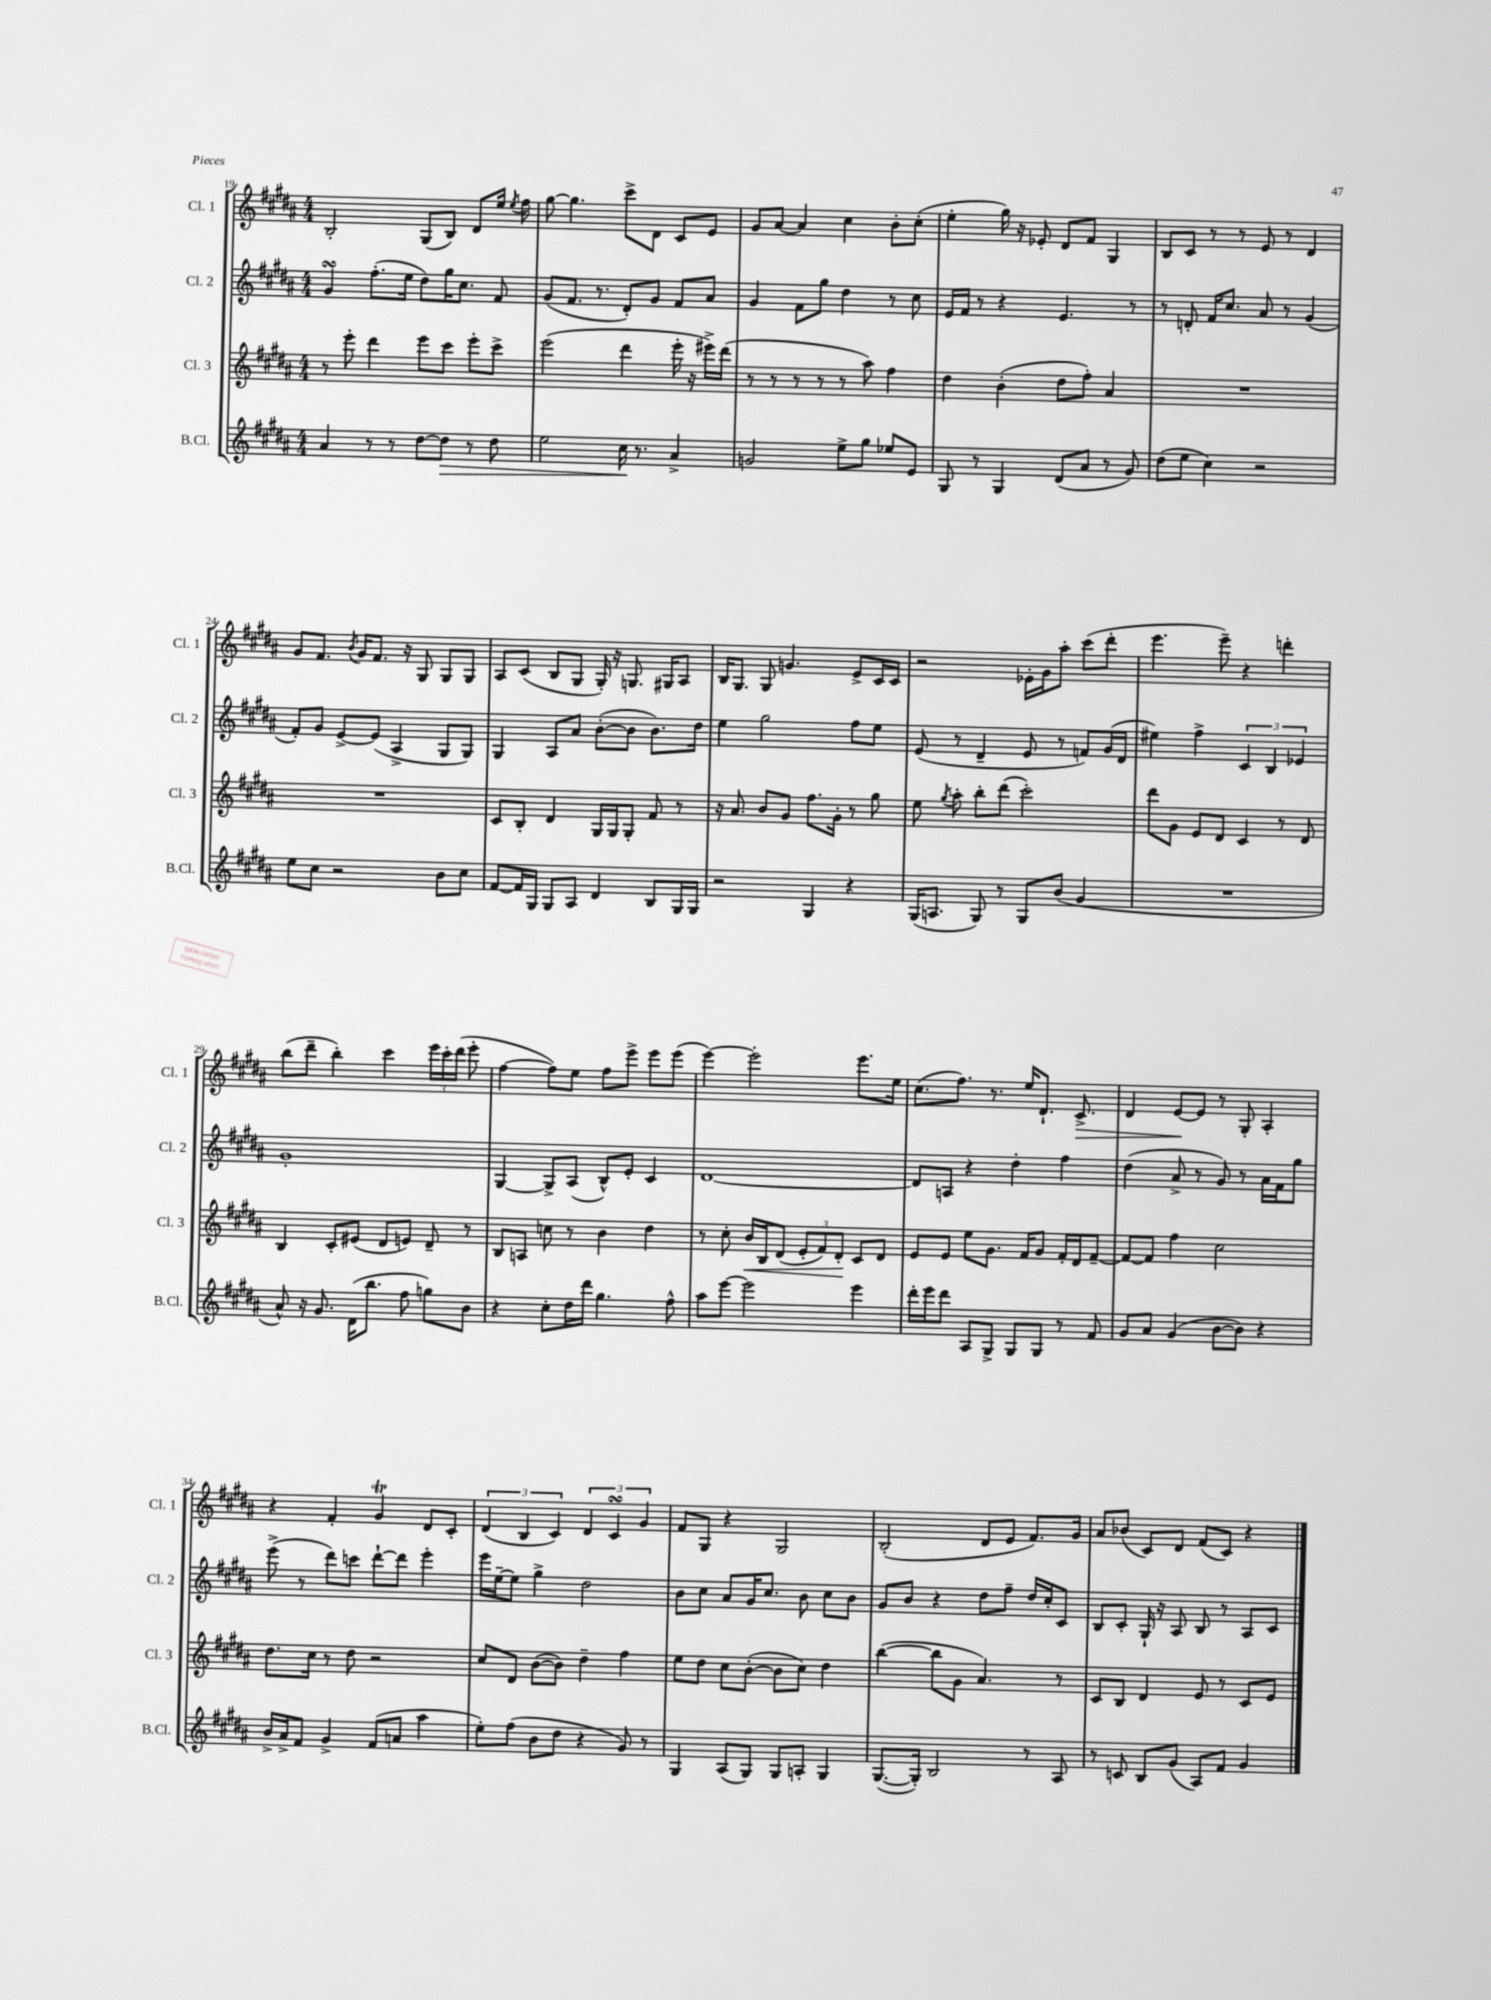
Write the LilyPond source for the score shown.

<<
\new StaffGroup <<
\new Staff = "s0" \with { instrumentName = "Cl. 1" shortInstrumentName = "Cl. 1" } {
    \clef treble \key b \major \numericTimeSignature \time 4/4
    \autoBeamOff b2-. gis8[( b8]) dis'8[ e''16] \acciaccatura { e''8 } fis''16 |
    gis''8~ gis''4. cis'''8[-> dis'8] cis'8[ e'8] |
    gis'8[ ais'8]~ ais'4 cis''4 b'8[-. cis''8]-.( |
    e''4-. gis''16) r16 ees'8-. dis'8[ fis'8] gis4 |
    b8[ cis'8] r8 r8 e'8 r8 dis'4 |
    gis'8[ fis'8.] \acciaccatura { b'8 } gis'16[ fis'8.] r16 gis8 gis8[ gis8] |
    ais8[ cis'8]( b8[ gis8] gis16-.) r16 g8. gis16[ ais8] |
    b16[ gis8.] gis8 g'4. e'8[-> cis'16 cis'16] |
    r2 ees'16[-. gis'16 ais''8]-. cis'''8[( dis'''8]-. |
    e'''4. e'''8--) r4 d'''4-. |
    b''8[( dis'''8]-- b''4-.) cis'''4 \tuplet 3/2 { e'''16[ cis'''16-. dis'''16]( } e'''8-. |
    fis''4~ fis''8[) e''8] fis''8[ e'''8]-> e'''8[ e'''8]( |
    e'''4~) e'''2-. e'''8.[ e''16] |
    cis''8.[( fis''8.]) r8. e''16[ dis'8.]-! cis'8.->\> |
    dis'4 e'8[~\! e'8] r8 gis8-. ais4-. |
    r4 fis'4-. gis'4\trill dis'8[ cis'8]-. |
    \tuplet 3/2 { dis'4( b4 cis'4) } \tuplet 3/2 { dis'4 cis'4\turn gis'4 } |
    fis'8[ gis8] r4 gis2 |
    b2-.( dis'8[ e'8] fis'8.[) gis'16] |
    ais'8[ bes'8]( cis'8[) dis'8] fis'8[( cis'8]) r4 \bar "|." |
}
\new Staff = "s1" \with { instrumentName = "Cl. 2" shortInstrumentName = "Cl. 2" } {
    \clef treble \key b \major \numericTimeSignature \time 4/4
    \autoBeamOff gis'4\turn fis''8.[-.( e''16] dis''8[) gis''16 cis''8.] fis'8 |
    gis'8[( fis'8.] r8. dis'8[-.) gis'8] fis'8[ ais'8] |
    gis'4 fis'8[ gis''8] dis''4 r8 cis''8 |
    e'16[ fis'16] r8 r4 e'4. r8 |
    r8 d'8-. fis'16[ cis''8.] ais'8 r8 gis'4( |
    fis'8[-.) gis'8] e'8[~-> e'8]( ais4-> gis8[ gis8]) |
    gis4 ais8[ ais'8] b'8[~-.( b'8] b'8.[) dis''16] |
    e''4 gis''2 fis''8[ e''8] |
    e'8( r8 dis'4-- e'8 r8 f'8[) gis'16( dis'16] |
    eis''4) fis''4-> \tuplet 3/2 { cis'4 b4 ees'4 } |
    gis'1-. |
    gis4~ gis8[-> ais8]( b8[-^) e'8]-. cis'4 |
    dis'1~ |
    dis'8[ a8] r4 dis''4-. fis''4 |
    dis''4( ais'8-> r8 gis'8) r8 ais'16[ fis'16 gis''8] |
    e'''8->( r8 dis'''8[) c'''8] dis'''8[~-! dis'''8] e'''4-. |
    e'''16[ e''16~-- e''8] gis''4-> dis''2 |
    b'8[ cis''8] ais'8[ gis'16 cis''8.] b'8 cis''8[ b'8] |
    gis'8[ b'8] r4 dis''8[ fis''8]-- dis''16[ cis''16-. cis'8] |
    b8[ cis'8]-. gis16-! r16 ais8 b8 r8 ais8[ cis'8] \bar "|." |
}
\new Staff = "s2" \with { instrumentName = "Cl. 3" shortInstrumentName = "Cl. 3" } {
    \clef treble \key b \major \numericTimeSignature \time 4/4
    \autoBeamOff r8 e'''8-. dis'''4 e'''8[ cis'''8] e'''8[-. cis'''8]-> |
    e'''2( dis'''4 e'''16-. r16 eis'''16[->) dis'''16]( |
    r8 r8 r8 r8 r8 ais''8) fis''4 |
    dis''4 b'4-.( dis''8[ fis''8]-.) ais'4 |
    R1 |
    R1 |
    cis'8[ b8]-. dis'4 gis16[ gis16 gis8]-. fis'8 r8 |
    r16 ais'8. b'8[ gis'8] fis''8.[ gis'16]-. r8 gis''8 |
    e''8 \acciaccatura { gis''8 } ais''8-. b''8[-. dis'''8]( cis'''2-.) |
    dis'''8[ gis'8] e'8[ dis'8] cis'4 r8 dis'8 |
    b4 cis'8[-. eis'8]( dis'8[ e'8]) dis'8-- r8 |
    b8[ a8] c''8 r8 b'4 dis''4 |
    r8 cis''8-. b'16[\< b16 dis'8]( \tuplet 3/2 { e'8[-. fis'8) dis'8]-.\! } cis'8[ dis'8] |
    e'8[ e'8] e''8[ gis'8.] fis'16[ gis'8] fis'16[-. dis'16 fis'8]~-- |
    fis'8[~ fis'8] fis''4 cis''2 |
    dis''8.[ cis''16] r8 dis''8 r2 |
    cis''8[ dis'8] b'8[~( b'8]) dis''4-- fis''4 |
    e''8[ dis''8] cis''8[ b'8]~-.( b'8[ cis''8]) dis''4 |
    b''4~( b''8[ gis'8] ais'4.) r8 |
    cis'8[ b8] dis'4 e'8 r8 cis'8[ e'8] \bar "|." |
}
\new Staff = "s3" \with { instrumentName = "B.Cl." shortInstrumentName = "B.Cl." } {
    \clef treble \key b \major \numericTimeSignature \time 4/4
    \autoBeamOff ais'4 r8 r8 dis''8[~ dis''8]\> r8 dis''8 |
    e''2 cis''16\! r8. ais'4-> |
    g'2 e''8[-> gis''8] ees''8[ e'8] |
    gis8 r8 gis4 dis'8[( ais'8] r8 gis'8) |
    dis''8[( e''8] cis''4) r2 |
    e''8[ cis''8] r2 b'8[ cis''8] |
    fis'8[~ fis'16 gis16] gis8[ ais8] dis'4 b8[ gis16 gis16] |
    r2 gis4 r4 |
    gis16[( a8.] gis8) r8 gis8[ b'8]( gis'4 |
    R1 |
    ais'8-^) r16 gis'8. dis'16[( b''8.] fis''8 g''8[) b'8] |
    r4 cis''8[-. dis''16 dis'''16] gis''4. fis''8-^ |
    ais''8[ e'''8]~ e'''2 e'''4 |
    dis'''16[-. e'''16 dis'''8] ais8[ gis8]-> gis8[ gis8] r8 fis'8 |
    gis'8[ ais'8] gis'4( b'8[~ b'8]) r4 |
    b'16[-> ais'16-> fis'8] gis'4-> fis'8[( a'8] ais''4 |
    e''8[-.) fis''8]( b'8[ dis''8] r4 gis'8) r8 |
    gis4 ais8[( gis8]) gis8[ a8]-. gis4 |
    gis8.[~( gis16]-.) b2 r8 ais8 |
    r8 c'8 b8[ gis'8]( ais8[) fis'8] gis'4 \bar "|." |
}
>>
>>
\layout { \context { \Score currentBarNumber = #19 } }
